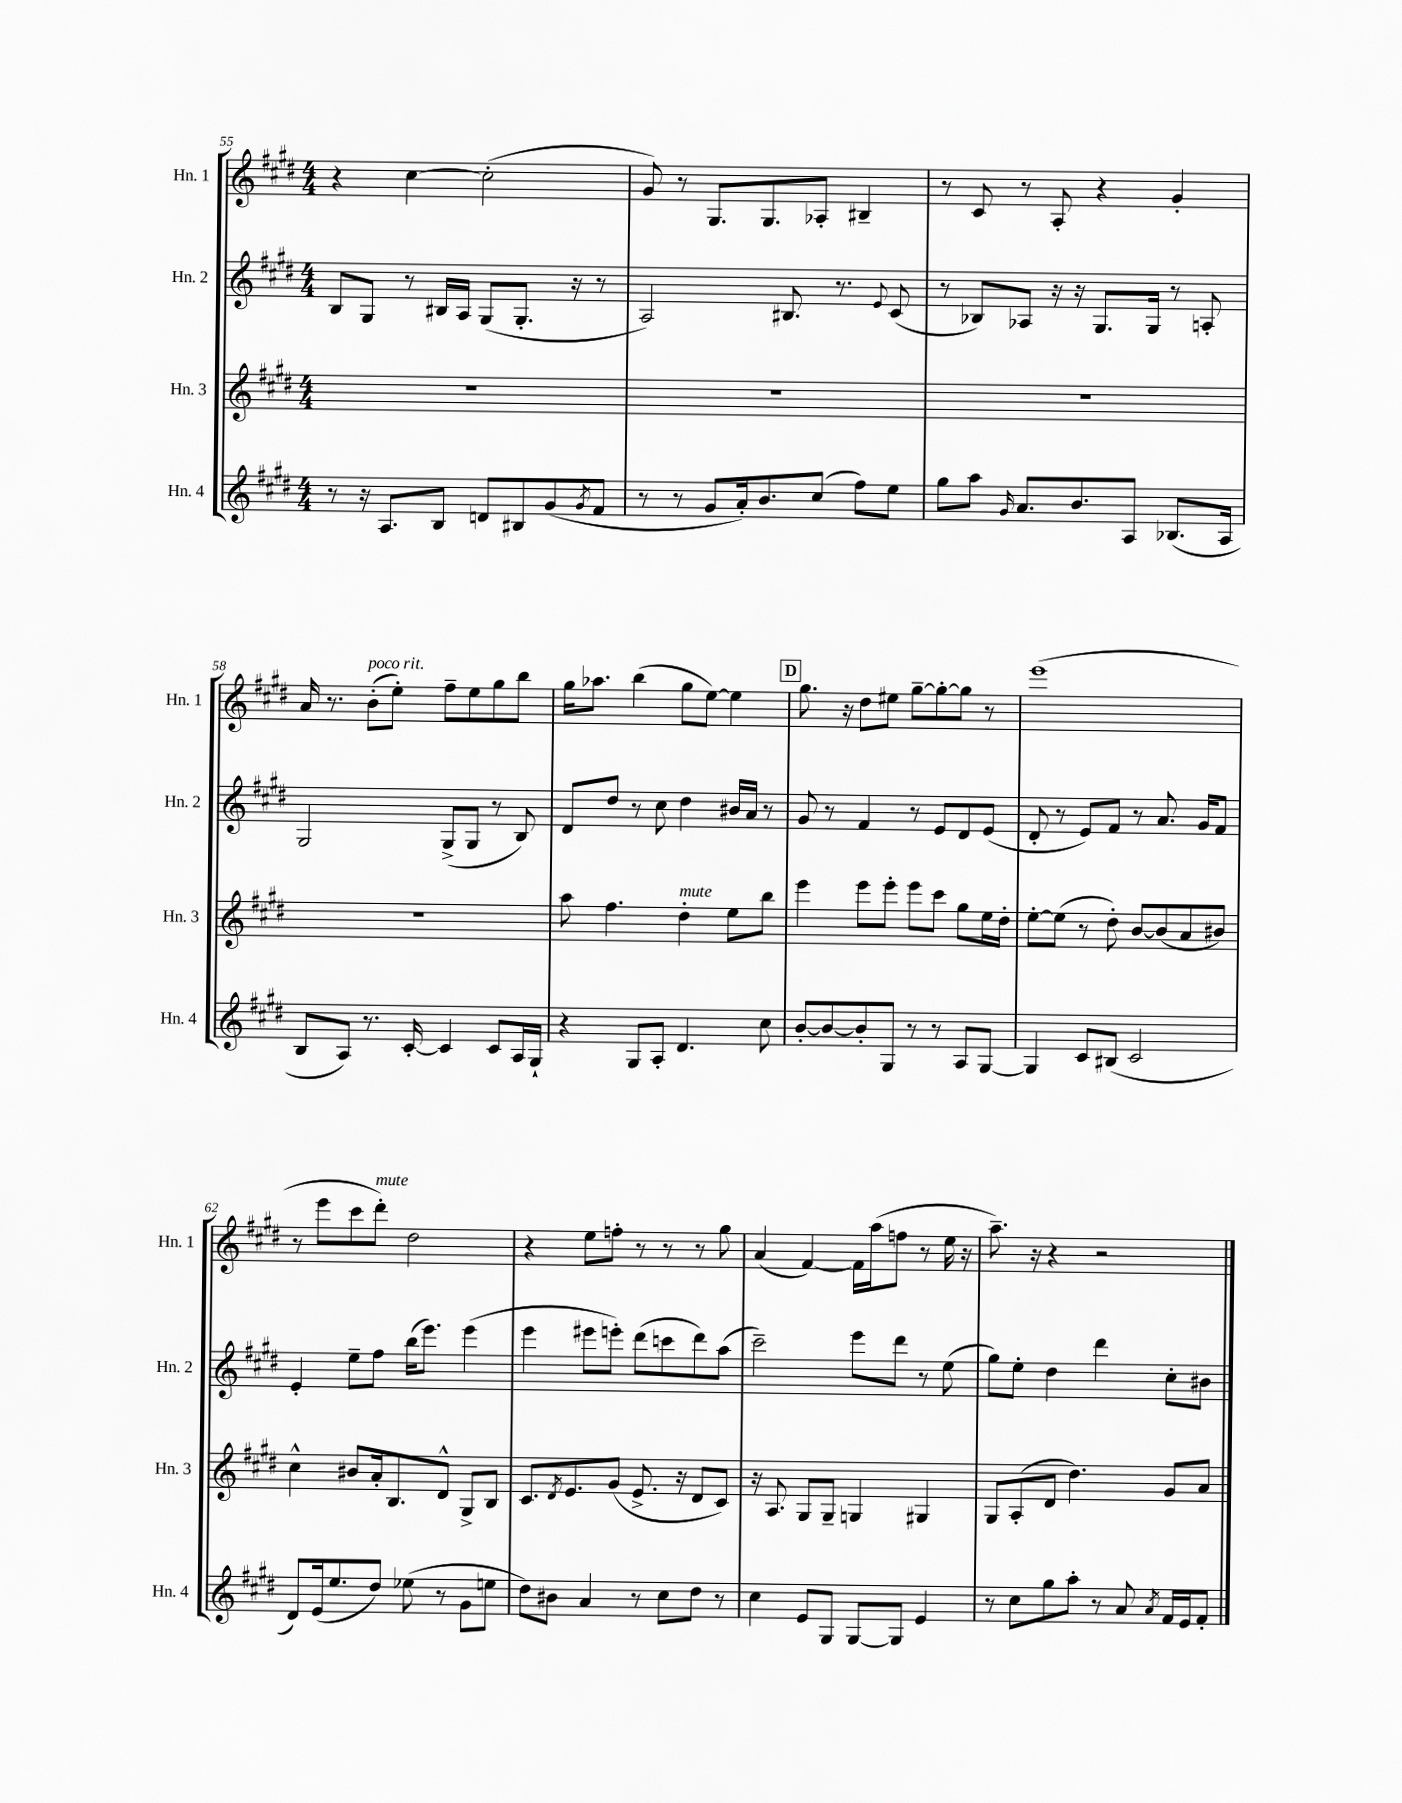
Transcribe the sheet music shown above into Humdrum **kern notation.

**kern	**kern	**kern	**kern
*staff4	*staff3	*staff2	*staff1
*clefG2	*clefG2	*clefG2	*clefG2
*k[f#c#g#d#]	*k[f#c#g#d#]	*k[f#c#g#d#]	*k[f#c#g#d#]
*M4/4	*M4/4	*M4/4	*M4/4
8r	1r	8B/L	4r
16r	.	8G#/J	.
8.A/L	.	.	.
.	.	8r	[4cc#\
8B/J	.	16B#/LL	.
.	.	16A/JJ	.
8d/L	.	(8G#/L	(2cc#'\]
8B#/	.	8.G#'/J	.
(8g#/	.	.	.
.	.	16r	.
8qg#/	.	.	.
8f#/J	.	8r	.
=	=	=	=
8r	1r	2A/)	8g#/)
8r	.	.	8r
8g#/L	.	.	8.G#/L
16a'/k)	.	.	.
8.b/	.	.	8.G#/
.	.	8.B#/	.
(8cc#/J	.	.	8A-'/J
.	.	8.r	.
8ff#\L)	.	.	4B#~/
.	.	8qqe/	.
8ee\J	.	(8c#/	.
=	=	=	=
8gg#\L	1r	8r	8r
8aa\J	.	8B-/L)	8c#/
16qqg#/	.	.	.
8.a/L	.	8A-/J	8r
.	.	16r	8A'/
8.b/	.	16r	.
.	.	8.G#/L	4r
8A/J	.	.	.
.	.	16G#/Jk	.
(8.B-/L	.	8r	4g#'/
.	.	8A'/	.
16A/Jk	.	.	.
=	=	=	=
8B/L	1r	2G#/	16a/
.	.	.	8.r
8A/J)	.	.	.
8.r	.	.	(8b'\L
.	.	.	8ee'\J)
[16c#'/	.	.	.
4c#/]	.	(8G#^/L	8ff#~\L
.	.	8G#/J	8ee\
8c#/L	.	8r	8gg#\
16A/L	.	8B/)	8bb\J
16G#`/JJ	.	.	.
=	=	=	=
4r	8aa\	8d#/L	16gg#\LK
.	.	.	8.aa-\J
.	4.ff#\	8dd#/J	.
8G#/L	.	8r	(4bb\
8A'/J	.	8cc#\	.
4.d#/	4dd#'\	4dd#\	8gg#\L
.	.	.	[8ee\J)
.	8ee\L	16b#/LL	4ee\]
.	.	16a/JJ	.
8cc#\	8bb\J	8r	.
=	=	=	=
[8b'/L	4eee\	8g#/	8.gg#\
8b/_	.	8r	.
.	.	.	16r
8b'/]	8eee\L	4f#/	8dd#\L
8G#/J	8eee'\J	.	8ee#\J
8r	8eee\L	8r	[8gg#~\L
8r	8ccc#\J	8e/L	8gg#'\_
8A/L	8gg#\L	8d#/	8gg#\]J
[8G#/J	16ee\L	(8e/J	8r
.	16dd#'\JJ	.	.
=	=	=	=
4G#/]	[8ee'\L	8d#'/	(1eee
.	(8ee\]J	8r	.
8c#/L	8r	8e/L)	.
(8B#/J	8dd#'\)	8f#/J	.
2c#/	[8b/L	8r	.
.	(8b/]	8.a/	.
.	8a/	.	.
.	.	16g#/LK	.
.	8b#/J)	8f#/J	.
=	=	=	=
8d#/L)	4cc#^^\	4e'/	8r
(16e/k	.	.	8eee\L
8.ee/	.	.	.
.	8b#/L	8ee~\L	8ccc#\
8dd#/J)	16a'/k	8ff#\J	8ddd#'\J)
.	8.B/	.	.
(8ee-\	.	(16bb\LK	2dd#\
.	.	8.eee\J)	.
8r	8d#^^/J	.	.
8g#\L	8G#^/L	(4eee\	.
8ee\J	8B/J	.	.
=	=	=	=
8dd#\L)	8.c#/L	4eee\	4r
8b#\J	.	.	.
.	8qd#/	.	.
.	8.e/	.	.
4a/	.	8eee#\L	8ee\L
.	(8g#/J	8eee'\J)	8ff'\J
8r	8.e^/	(8ddd#\L	8r
8cc#\L	.	8ccc\	8r
.	16r	.	.
8dd#\J	8d#/L	8ddd#\)	8r
8r	8c#/J)	(8aa\J	8gg#\
=	=	=	=
4cc#\	16r	2ccc#~\)	(4a/
.	8.A/	.	.
8e/L	8G#/L	.	[4f#/)
8G#/J	8G#~/J	.	.
[8G#/L	4G/	8eee\L	16f#\]LL
.	.	.	(16aa\J
8G#/]J	.	8ddd#\J	8ff\J
4e/	4G#/	8r	8r
.	.	(8ee\	16ee\
.	.	.	16r
=	=	=	=
8r	8G#/L	8gg#\L)	8.aa~\)
8cc#\L	(8A'/	8ee'\J	.
.	.	.	16r
8gg#\	8d#/J	4dd#\	4r
8aa'\J	4.dd#\)	.	.
8r	.	4ddd#\	2r
8a/	.	.	.
8qa/	.	.	.
16f#/LL	8g#/L	8cc#'\L	.
16e/J	.	.	.
8f#'/J	8a/J	8b#\J	.
==	==	==	==
*-	*-	*-	*-
